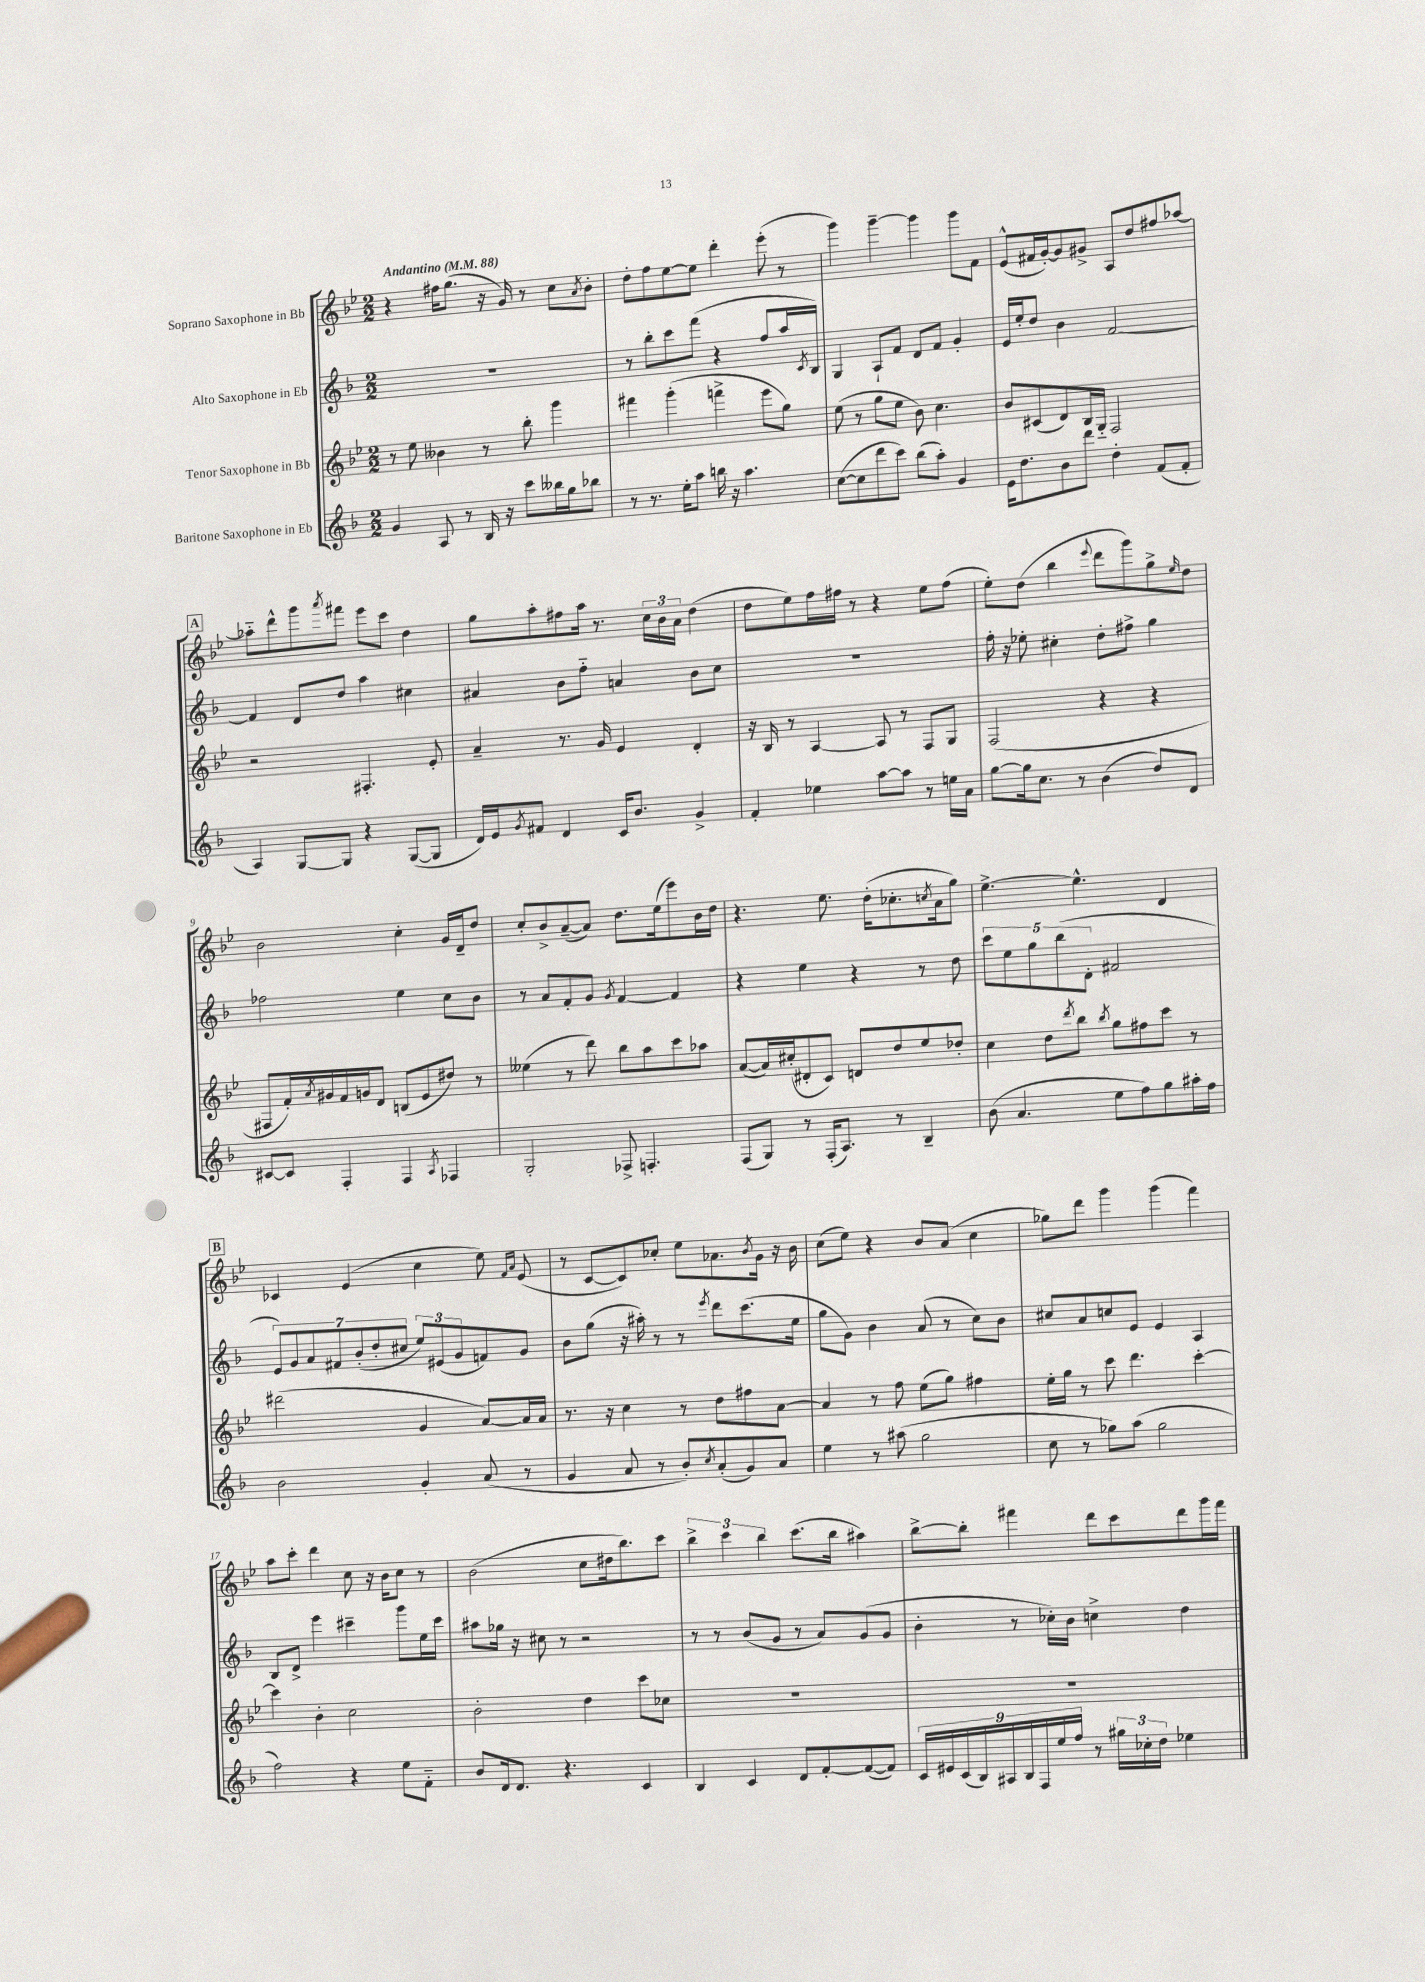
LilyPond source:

<<
\new StaffGroup <<
\new Staff = "s0" \with { instrumentName = "Soprano Saxophone in Bb" } {
    \clef treble \key bes \major \numericTimeSignature \time 2/2 \tempo "Andantino" 4 = 88
    r4 fis''16 g''8.( r16 g'16) r8 c''8 \acciaccatura { a'8 } bes'8-. |
    d''8-. f''8 ees''8~ ees''8 d'''4-. ees'''8-.( r8 |
    g'''4) g'''4~-- g'''4 g'''8 f'8 |
    ees'8-^( fis'16 g'16~-.) g'8 gis'8-> a8 d''8 fis''8 aes''8~ |
    \mark \markup { \box "A" } aes''8-_ d'''8-^ g'''8 \acciaccatura { a'''8 } fis'''8 ees'''8 c'''8 d''4 |
    g''8 a''8-. fis''8 a''16 r8. \tuplet 3/2 { c''16 bes'16 a'16 } d''4( |
    d''8 ees''8) f''16 fis''16 r8 r4 ees''8 fis''8( |
    ees''8-.) d''8( bes''4 \appoggiatura { ees'''8 } d'''8 g'''8) g''8-> \grace { ees''16 } d''8 |
    bes'2 c''4-. g'16 d'16-- d''8 |
    c''8-. bes'8-> a'8~--( a'8) d''8. ees''16( ees'''8) bes'16 d''16 |
    r4. ees''8. d''16-.( ces''8.-. \acciaccatura { c''8 } a'16 g''8) |
    ees''4.~-> ees''4.-^ d'4 |
    \mark \markup { \box "B" } ces'4 ees'4( c''4 ees''8) \grace { f'16 a'16 } ees'8( |
    r8 c'8~ c'8) ces''8-. ees''8 aes'8. \acciaccatura { bes'8 } g'16 r16 bes'16 |
    c''8( ees''8) r4 bes'8 a'8( c''4 |
    ges''8) d'''8 g'''4 g'''4( f'''4) |
    a''8 c'''8-. d'''4 c''8 r16 bes'16 c''8 r8 |
    bes'2( c''8 dis''16 bes''8.) c'''8 |
    \tuplet 3/2 { bes''4-> c'''4 bes''4 } c'''8.( bes''16 ais''4) |
    bes''8~-> bes''8-. fis'''4 d'''8 c'''8 d'''8 g'''16 fis'''16 \bar "|." |
}
\new Staff = "s1" \with { instrumentName = "Alto Saxophone in Eb" } {
    \clef treble \key f \major \numericTimeSignature \time 2/2
    R1 |
    r8 bes''8-. c'''8 f'''8( r4 f''8 a''16 \acciaccatura { c'8 } bes16) |
    g4 a8-! f'8 d'8 f'8 g'4-. |
    e'16 e''16-. d''8 bes'4 f'2~ |
    \mark \markup { \box "A" } f'4 d'8 d''8 a''4 cis''4 |
    ais'4 bes'8 f''8-_ a'4 bes'8 c''8 |
    R1 |
    f''16-. r16 ees''8-. cis''4-. d''8-. fis''8-> g''4 |
    fes''2 e''4 c''8 bes'8 |
    r8 a'8 f'8-. g'8 \acciaccatura { g'8 } f'4~ f'4 |
    r4 e''4 r4 r8 d''8 |
    \tuplet 5/4 { c'''8 e''8 g''8 bes''8( d'8-. } fis'2 |
    \mark \markup { \box "B" } \tuplet 7/4 { e'8) g'8 a'8 fis'8 bes'8-.( d''8-. cis''8 } \tuplet 3/2 { e''8) eis'8( g'8 } f'8) g'8 |
    bes'8 g''8( r16 ais''16-.) r8 r8 \acciaccatura { e'''8 } d'''8 c'''8.( e''16 |
    g''8 g'8) bes'4 a'8( r8 c''8) bes'8 |
    cis''8 a'8 c''8 e'8 e'4 a4 |
    bes8 d'8-> e'''4 cis'''4-- g'''8 e''16 cis'''16 |
    ais''8 ges''16 r16 cis''8 r8 r2 |
    r8 r8 bes'8( g'8 r8 a'8) g'8( g'8 |
    bes'4-. r8 ces''16-.) bes'16 c''4-> d''4 \bar "|." |
}
\new Staff = "s2" \with { instrumentName = "Tenor Saxophone in Bb" } {
    \clef treble \key bes \major \numericTimeSignature \time 2/2
    r8 ees''8 beses'4 r8 bes''8-. g'''4 |
    fis'''4 g'''4-.( f'''4-> ees'''8 g''8) |
    ees''8( r8 g''8 ees''8 bes'8) c''4. |
    bes'8 cis'8( d'8) bes16 g16-_ f2 |
    \mark \markup { \box "A" } r2 fis4.-. ees'8-. |
    a'4-- r8. g'16 ees'4 d'4-. |
    r16 bes16 r8 a4~ a8 r8 f8 g8 |
    f2( r4 r4 |
    fis8 f'16-.) \acciaccatura { a'8 } gis'16 f'16 g'16 d'8 b8( ees'8 dis''8) r8 |
    eeses''4( r8 d'''8) bes''8 a''8 c'''8 aes''8 |
    a'8~( a'16) cis''16-.( dis'8-. c'8) d'8 d''8 ees''8 des''8-. |
    c''4 d''8 \acciaccatura { d'''8 } bes''8 \acciaccatura { bes''8 } g''8 fis''8 c'''8 r8 |
    \mark \markup { \box "B" } dis'''2( g'4 a'8~) a'16 a'16 |
    r8. r16 c''4 r8 d''8 fis''8 a'8~ |
    a'4 r8 f''8 ees''8( g''8) fis''4 |
    ees''16-. g''16 r8 c'''8 d'''4. c'''4~-. |
    c'''4 bes'4-. c''2 |
    bes'2-. d''4 c'''8 ces''8 |
    R1 |
    R1 \bar "|." |
}
\new Staff = "s3" \with { instrumentName = "Baritone Saxophone in Eb" } {
    \clef treble \key f \major \numericTimeSignature \time 2/2
    g'4 a8 r8 bes16 r16 c'''8 beses''16 g''16 bes''8 |
    r8 r8. e''16-. a''8 b''16 r16 a''4. |
    c''8~( c''8 d'''8 c'''8) bes''8( a''8-.) g'4 |
    e'16 d''8. bes'8 d'''8 d''4-. f'8( f'8-. |
    \mark \markup { \box "A" } a4) g8~ g8 r4 g8~( g8 |
    d'16) e'16 \acciaccatura { g'8 } fis'8 d'4 c'16 bes'8. g'4-> |
    f'4-. ees''4 a''8~ a''8 r8 e''16 a'16 |
    g''8~ g''16 c''8. r8 bes'4( d''8) d'8 |
    cis'8~ cis'8 f4-. f4 \acciaccatura { a8 } fes4 |
    g2-. fes8-> f4.-. |
    f8( g8) r8 f16-.( a8.) r8 bes4-- |
    bes'8( a'4. e''8 f''8) g''8 ais''16-. f''16 |
    \mark \markup { \box "B" } bes'2 g'4-. a'8( r8 |
    g'4 a'8 r8 bes'8-.) \acciaccatura { c''8 } a'8-.( g'8) a'8 |
    e''4 r8 ais''8( g''2 |
    c''8 r8 ges''8) a''8( ges''2 |
    f''2) r4 e''8 f'8-_ |
    bes'8 d'16 d'8. r4. c'4 |
    bes4 c'4 d'8 f'8~-. f'8~( f'8) |
    \tuplet 9/8 { c'16 eis'16 c'16( bes16) ais16 bes16 f16 e''16 f''16 } r8 \tuplet 3/2 { gis''16 ces''16-. d''16 } ees''4 \bar "|." |
}
>>
>>
